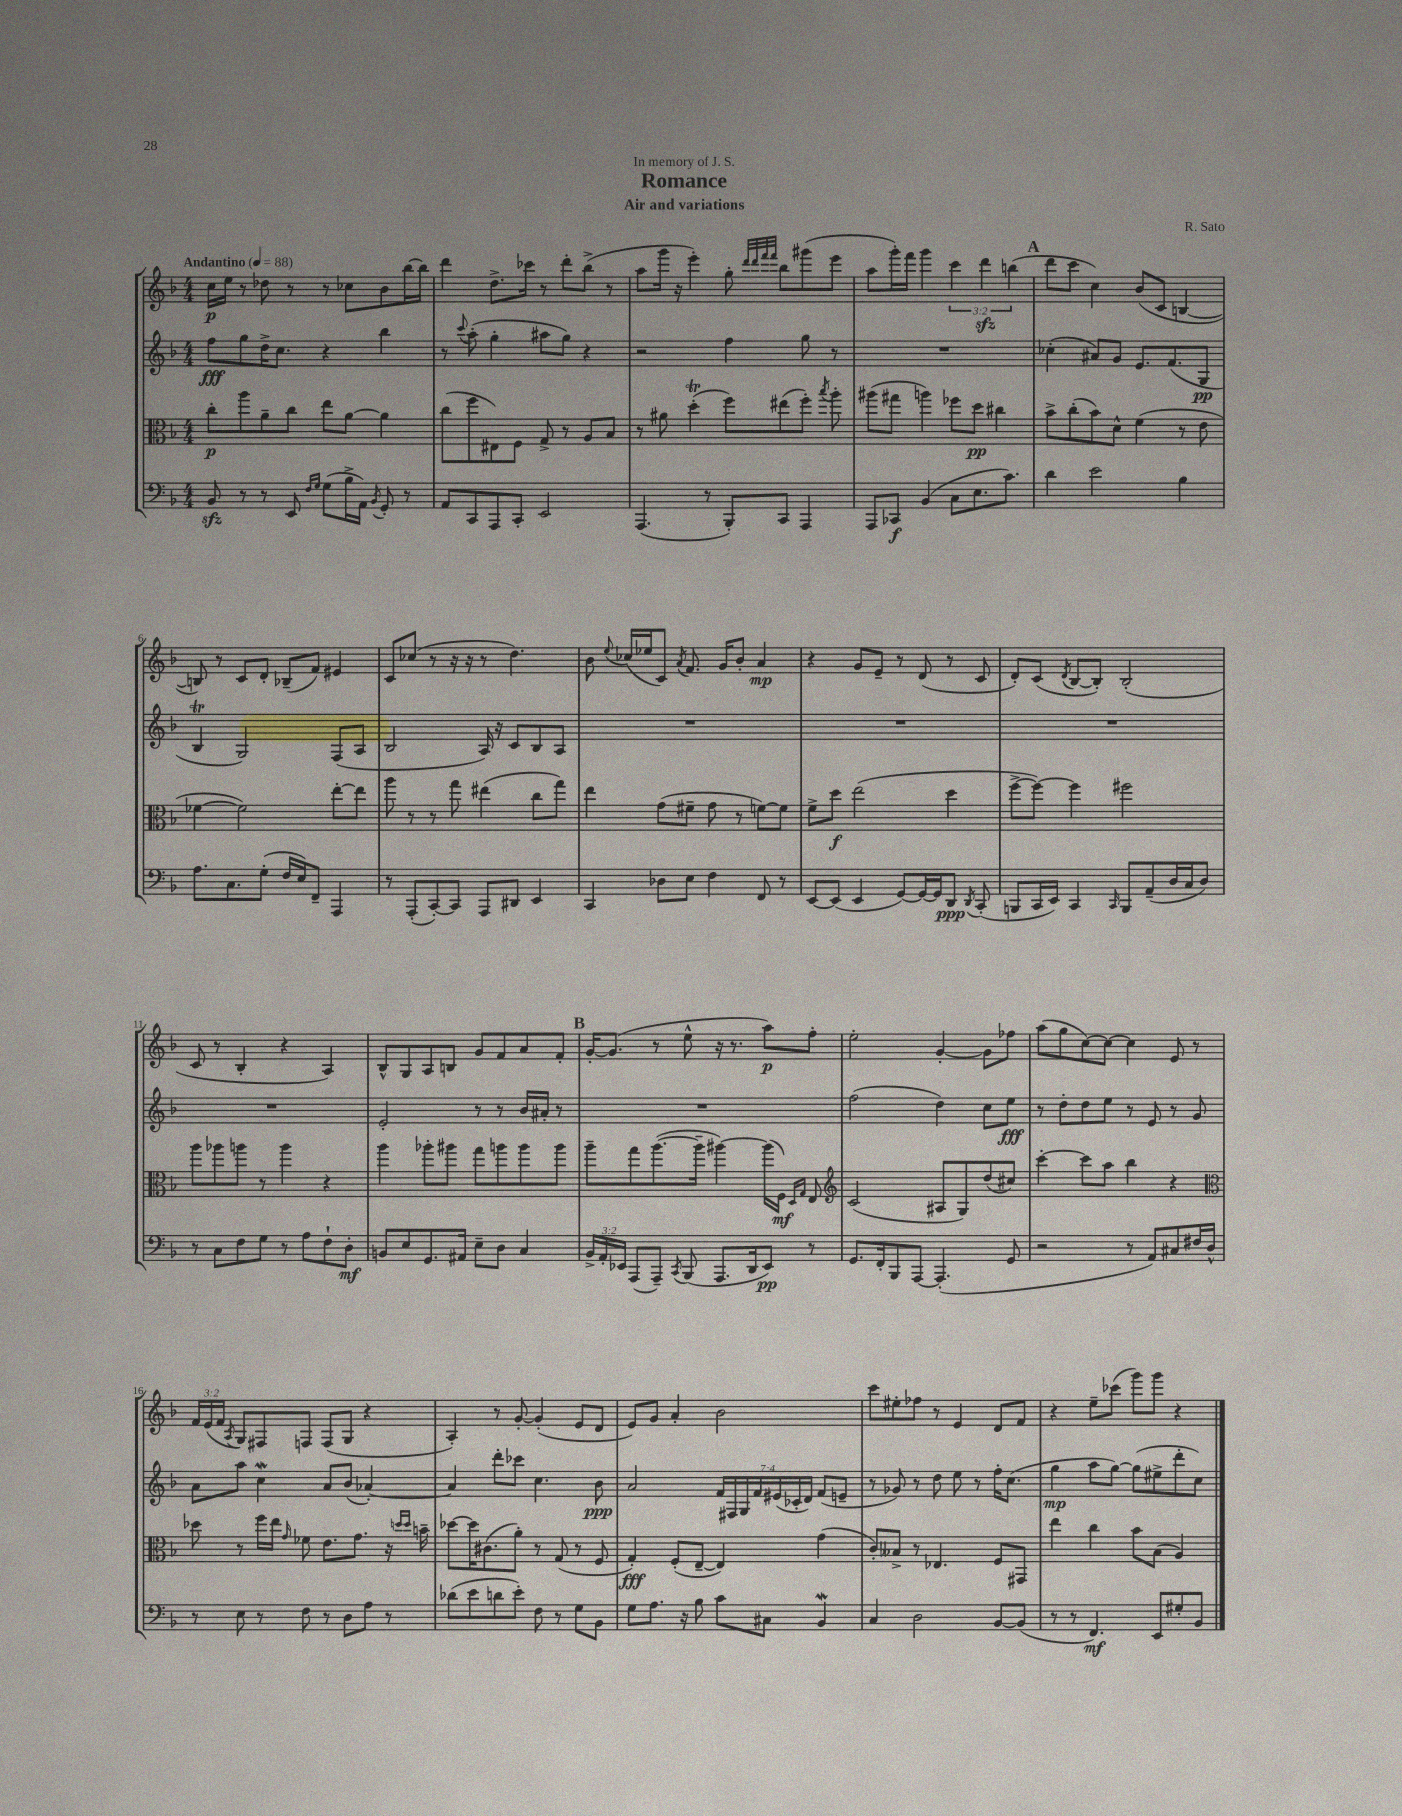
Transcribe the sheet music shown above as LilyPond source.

\header { title = "Romance" composer = "R. Sato" subtitle = "Air and variations" dedication = "In memory of J. S." }
<<
\new StaffGroup <<
\new Staff = "s0" {
    \clef treble \key f \major \numericTimeSignature \time 4/4 \override Staff.TupletNumber.text = #tuplet-number::calc-fraction-text \tempo "Andantino" 4 = 88
    \autoBeamOff c''16[\p e''16] r8 des''8 r8 r8 ces''8[ bes'8 bes''16~ bes''16] |
    d'''4 d''8.[-> ces'''16] r8 d'''8[-. bes''8]->( r8 |
    a''8[ g'''16] r16 e'''4-.) g''8-. \grace { d'''32[ d'''32 f'''32 f'''32] } bes''8[ gis'''8( e'''8] |
    a''8[ g'''16-.) f'''16] g'''4 \tuplet 3/2 { c'''4 d'''4\sfz b''4( } |
    \mark \markup { \bold "A" } d'''8[ c'''8] c''4) bes'8[( c'8] b4~ |
    b8) r8 c'8[ d'8]-. bes8[--( f'8]) eis'4 |
    c'8[ ces''8]( r8 r16 r16 r8 d''4.) |
    bes'8 \appoggiatura { e''8 } ces''16[( ees''16 c'8]) \acciaccatura { a'8 } f'8. g'16[ bes'8]-. a'4\mp |
    r4 g'8[ e'8]-- r8 d'8( r8 c'8 |
    d'8[-.) c'8]( \acciaccatura { d'8 } bes8[~ bes8]-.) bes2-.( |
    c'8 r8 bes4-. r4 a4) |
    bes8[-^ g8 a8 b8] g'8[ f'8 a'8 f'8]-. |
    \mark \markup { \bold "B" } g'16[~-. g'8.]( r8 e''8-^ r16 r8. a''8[\p) f''8]-. |
    e''2-. g'4~-. g'8[ fes''8] |
    a''8[( g''8 c''8~) c''8]~ c''4 e'8 r8 |
    \tuplet 3/2 { f'16[ e'16( f'16] } \acciaccatura { a8 } g8[) fis8 f8] f8[( g8] r4 |
    a4-.) r8 g'8~-. g'4-.( e'8[ d'8] |
    e'8[) g'8] a'4-. bes'2 |
    c'''8[ eis''8-. fes''8] r8 e'4 d'8[ f'8] |
    r4 e''8[-- ces'''8]( g'''8[) g'''8] r4 \bar "|." |
}
\new Staff = "s1" {
    \clef treble \key f \major \numericTimeSignature \time 4/4 \override Staff.TupletNumber.text = #tuplet-number::calc-fraction-text
    \autoBeamOff f''8[\fff g''8 d''16-> c''8.] r4 bes''4 |
    r8 \appoggiatura { c'''8 } a''8-.( g''4-. ais''8[ g''8]) r4 |
    r2 f''4 g''8 r8 |
    R1 |
    \mark \markup { \bold "A" } ces''4-.( ais'8[) g'8] e'8.[ f'8.( g8]\pp |
    bes4\trill g2) f8[( a8] |
    bes2 a16) r16 c'8[ bes8 a8] |
    R1 |
    R1 |
    R1 |
    R1 |
    e'2-. r8 r8 bes'16[ ais'16]-. r8 |
    \mark \markup { \bold "B" } R1 |
    f''2( d''4) c''8[ e''8]\fff |
    r8 d''8[-. d''8 e''8] r8 e'8 r8 g'8 |
    a'8[ a''8] c''4\mordent a'8[ bes'8]( aes'4~-.) |
    aes'4 d'''8[-. ces'''8] c''4. bes'8\ppp |
    a'2 \tuplet 7/4 { f'16[ fis16 g16 f'16 eis'16( ces'16-. d'16]) } f'8[( e'8]-- |
    r8 ges'8) r8 d''8 e''8 r8 f''16[-. c''8.]( |
    g''4\mp a''8[ g''8]~) g''8[( eis''8-> d'''8-. c''8]) \bar "|." |
}
\new Staff = "s2" {
    \clef alto \key f \major \numericTimeSignature \time 4/4
    \autoBeamOff c''8[-.\p a''8 a'8-- c''8] e''8[ a'8]~ a'4 |
    c''8[( f''8 eis8) f8] g8-> r8 a8[ bes8] |
    r8 ais'8 d''4-.\trill( f''8[) eis''8( f''8]-.) \acciaccatura { bes''8 } a''8-. |
    ais''8[( gis''8] a''4) fes''8[ d''8]\pp cis''4 |
    \mark \markup { \bold "A" } bes'8[-> c''8-.( bes'8) d'8]-^ f'4( r8 e'8 |
    fes'4~ fes'2) e''8[~-. e''8] |
    a''8 r8 r8 g''8 eis''4( c''8[ g''8]) |
    e''4 g'8[( fis'8]-- g'8 r8 f'8[~) f'8] |
    f'8[-> d''8]\f e''2( d''4 |
    f''8[~-> f''8]~) f''4 fis''2 |
    a''8[ aes''8 a''8] r8 a''4 r4 |
    a''4 aes''8[-. ais''8] g''8[ a''8 a''8 a''8] |
    \mark \markup { \bold "B" } a''8[-- g''8 a''8.~( a''16]-- ais''4~) ais''16[( f16]\mf) \grace { d16[ g16] } e8 |
    \clef treble c'2( ais8[ g8) d''8( cis''8]) |
    c'''4~-. c'''8[ a''8] bes''4 r4 |
    \clef alto des''8 r8 f''16[ e''16] \grace { g'16 } fes'8 e'8.[ g'8.] r16 \grace { d''16[ d''16] } b'16-- |
    des''8[~ des''16 cis'8.( a'8]-.) r8 g8( r8 f8 |
    g4-.\fff) f8[-.( e8]~-- e4) g'4( |
    c'8[-.) beses8]-> r8 ees4. f8[ gis,8] |
    e''4 c''4 bes'8[ bes8]( a4) \bar "|." |
}
\new Staff = "s3" {
    \clef bass \key f \major \numericTimeSignature \time 4/4 \override Staff.TupletNumber.text = #tuplet-number::calc-fraction-text
    \autoBeamOff bes,8\sfz r8 r8 e,8 \grace { f16[ g16] } g8[( bes16-> a,16]) \acciaccatura { bes,8 } g,8-. r8 |
    a,8[ c,8 a,,8 c,8]-. e,2 |
    a,,4.( r8 bes,,8[-.) c,8] a,,4 |
    a,,8[ ces,8]\f bes,4( c8[ e8. c'8.]) |
    \mark \markup { \bold "A" } d'4 e'2 bes4 |
    a8.[ c8. g8]-.( f16[ e16) f,8]-- a,,4 |
    r8 a,,8[-.( c,8~-.) c,8] a,,8[ dis,8] e,4 |
    c,4 des8[ e8] f4 f,8 r8 |
    e,8[~ e,8]( e,4 g,8[~) g,16~ g,16 d,8]\ppp \acciaccatura { d,8 } c,8-.( |
    b,,8[ c,16 e,16]) c,4 \grace { c,16 } b,,8[ a,8--( d16 c16 d8]) |
    r8 c8[ f8 g8] r8 a8[ f8-! d8]-.\mf |
    b,8[ e8 g,8. ais,16] e8[-- d8] c4 |
    \mark \markup { \bold "B" } \tuplet 3/2 { bes,16[-> a,16-. ees,16] } a,,8[( a,,8]--) \acciaccatura { c,8 } bes,,8( a,,8.[ d,16 ees,8]\pp) r8 |
    g,8.[ f,16-. bes,,8 a,,8]~ a,,4.-.( g,8 |
    r2 r8 a,8[) cis8 fis16 d16]-^ |
    r8 e8 r8 f8 r8 d8[ a8] r8 |
    des'8[( e'8 d'8 e'8]-.) f8 r8 g8[ bes,8] |
    g8[ a8.] r16 bes8 c'8[ cis8] bes,4\mordent |
    c4 d2 bes,8[~ bes,8]( |
    r8 r8 f,4.\mf) e,8[ gis8-. bes,8] \bar "|." |
}
>>
>>
